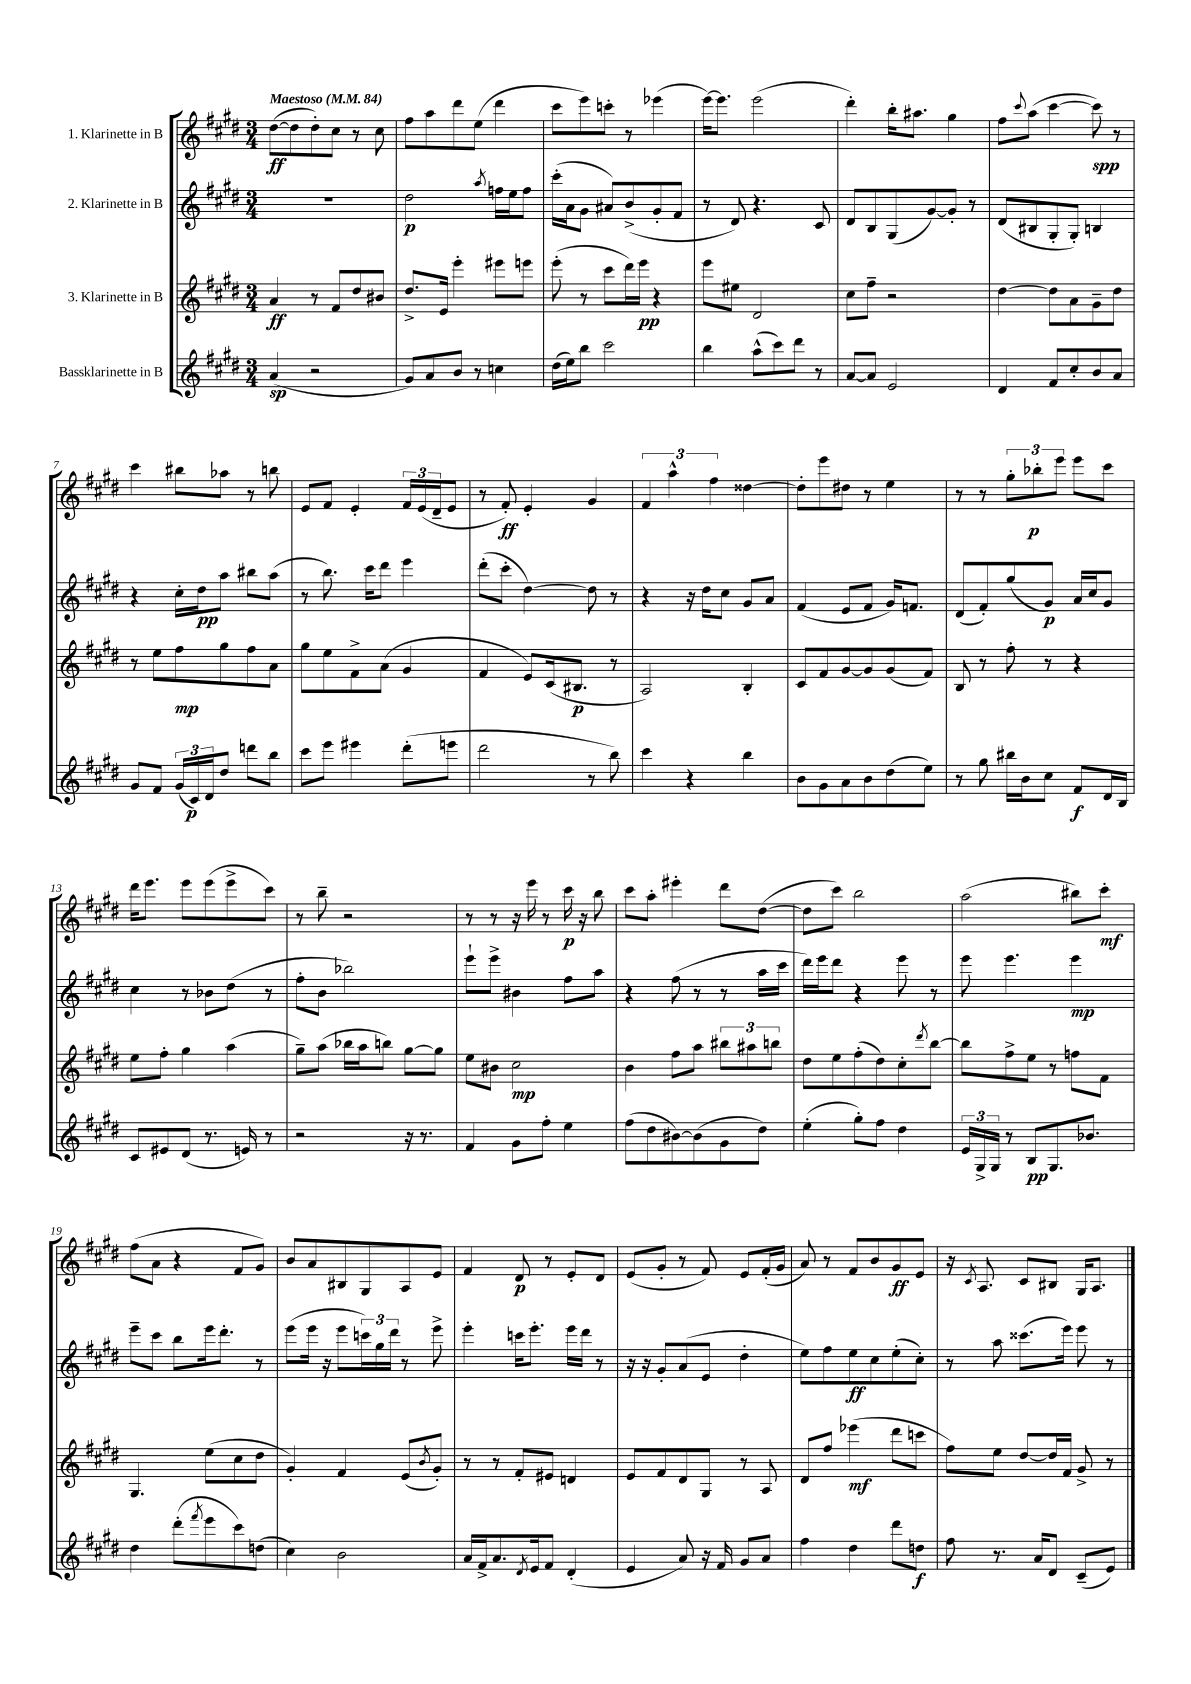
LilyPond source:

<<
\new StaffGroup <<
\new Staff = "s0" \with { instrumentName = "1. Klarinette in B" } {
    \clef treble \key e \major \numericTimeSignature \time 3/4 \tempo "Maestoso" 4 = 84
    dis''8~\ff( dis''8 dis''8-.) cis''8 r8 cis''8 |
    fis''8 a''8 dis'''8 e''8( dis'''4 |
    cis'''8 e'''8) c'''8-. r8 ees'''4( |
    e'''16~) e'''8. e'''2( |
    dis'''4-.) b''16-. ais''8. gis''4 |
    fis''8 \appoggiatura { cis'''8 } a''8( cis'''4~ cis'''8\spp) r8 |
    cis'''4 bis''8 aes''8 r8 b''8 |
    e'8 fis'8 e'4-. \tuplet 3/2 { fis'16 e'16( dis'16-- } e'8 |
    r8 fis'8-.\ff) e'4-. gis'4 |
    \tuplet 3/2 { fis'4 a''4-^ fis''4 } disis''4~ |
    disis''8-. e'''8 dis''8 r8 e''4 |
    r8 r8 \tuplet 3/2 { gis''8-. bes''8-.\p e'''8 } e'''8 cis'''8 |
    dis'''16 e'''8. e'''8 e'''8( e'''8-> cis'''8) |
    r8 b''8-- r2 |
    r8 r8 r16 e'''16 r8 cis'''16\p r16 b''8 |
    cis'''8 a''8-. eis'''4-. dis'''8 dis''8~( |
    dis''8 cis'''8) b''2 |
    a''2( bis''8) cis'''8-.\mf |
    fis''8( a'8 r4 fis'8 gis'8) |
    b'8 a'8 bis8 gis8 a8 e'8 |
    fis'4 dis'8\p r8 e'8-. dis'8 |
    e'8( gis'8-. r8 fis'8) e'8 fis'16-.( gis'16 |
    a'8) r8 fis'8 b'8 gis'8\ff e'8 |
    r16 \acciaccatura { cis'8 } a8. cis'8 bis8 gis16 a8. \bar "|." |
}
\new Staff = "s1" \with { instrumentName = "2. Klarinette in B" } {
    \clef treble \key e \major \numericTimeSignature \time 3/4
    R2. |
    dis''2\p \acciaccatura { a''8 } f''16 e''16 f''8 |
    cis'''16-.( a'16 gis'8 ais'8) b'8->( gis'8-. fis'8 |
    r8 dis'8) r4. cis'8 |
    dis'8 b8 gis8( gis'8~) gis'8-. r8 |
    dis'8( bis8 gis8-. gis8-.) b4 |
    r4 cis''16-. dis''16\pp a''8 bis''8 a''8( |
    r8 b''8.) cis'''16 dis'''8 e'''4 |
    dis'''8-.( cis'''8-. dis''4~) dis''8 r8 |
    r4 r16 dis''16 cis''8 gis'8 a'8 |
    fis'4( e'8 fis'8 gis'16) f'8. |
    dis'8( fis'8-.) gis''8( gis'8\p) a'16 cis''16 gis'8 |
    cis''4 r8 bes'8 dis''8( r8 |
    fis''8-. b'8 bes''2) |
    e'''8-! e'''8-> bis'4 fis''8 a''8 |
    r4 fis''8( r8 r8 a''16 cis'''16 |
    dis'''16) e'''16 dis'''8 r4 e'''8 r8 |
    e'''8 e'''4. e'''4\mp |
    e'''8-- cis'''8 b''8 e'''16 dis'''8.-. r8 |
    e'''8( e'''16 r16 e'''8 \tuplet 3/2 { c'''16) gis''16 dis'''16 } r8 e'''8-> |
    e'''4-. c'''16 e'''8.-. e'''16 dis'''16 r8 |
    r16 r16 gis'8-. a'8( e'8 dis''4-. |
    e''8) fis''8 e''8\ff cis''8 e''8-.( cis''8-.) |
    r8 a''8 cisis'''8.( e'''16) e'''8 r8 \bar "|." |
}
\new Staff = "s2" \with { instrumentName = "3. Klarinette in B" } {
    \clef treble \key e \major \numericTimeSignature \time 3/4
    a'4\ff r8 fis'8 dis''8 bis'8 |
    dis''8.-> e'16 e'''4-. eis'''8 e'''8 |
    e'''8-.( r8 cis'''8 dis'''16) e'''16\pp r4 |
    e'''8 eis''8 dis'2 |
    cis''8 fis''8-- r2 |
    dis''4~ dis''8 a'8 gis'8-- dis''8 |
    r8 e''8 fis''8\mp gis''8 fis''8 a'8 |
    gis''8 e''8 fis'8-> a'8( gis'4 |
    fis'4 e'8) cis'16( bis8.\p r8 |
    a2) b4-. |
    cis'8 fis'8 gis'8~ gis'8 gis'8( fis'8) |
    b8 r8 fis''8-. r8 r4 |
    e''8 fis''8-. gis''4 a''4( |
    gis''8--) a''8( bes''16 a''16 b''8) gis''8~ gis''8 |
    e''8 bis'8 cis''2\mp |
    b'4 fis''8 a''8 \tuplet 3/2 { bis''8 ais''8 b''8 } |
    dis''8 e''8 fis''8-.( dis''8) cis''8-. \acciaccatura { dis'''8 } b''8~ |
    b''8 fis''8-> e''8 r8 f''8 fis'8 |
    gis4. e''8( cis''8 dis''8 |
    gis'4-.) fis'4 e'8( \acciaccatura { b'8 } gis'8-.) |
    r8 r8 fis'8-. eis'8 d'4 |
    e'8 fis'8 dis'8 gis8 r8 a8 |
    dis'8 fis''8 ees'''4\mf( dis'''8 c'''8 |
    fis''8) e''8 dis''8~ dis''16 fis'16 gis'8-> r8 \bar "|." |
}
\new Staff = "s3" \with { instrumentName = "Bassklarinette in B" } {
    \clef treble \key e \major \numericTimeSignature \time 3/4
    a'4\sp( r2 |
    gis'8) a'8 b'8 r8 c''4 |
    dis''16( e''16) b''8 cis'''2 |
    b''4 a''8-^( cis'''8) dis'''8 r8 |
    a'8~ a'8 e'2 |
    dis'4 fis'8 cis''8-. b'8 a'8 |
    gis'8 fis'8 \tuplet 3/2 { gis'16( cis'16\p) dis'16 } dis''8 d'''8 b''8 |
    cis'''8 e'''8 eis'''4 dis'''8-.( e'''8 |
    dis'''2 r8 b''8) |
    cis'''4 r4 b''4 |
    b'8 gis'8 a'8 b'8 dis''8( e''8) |
    r8 gis''8 bis''16 b'16 cis''8 fis'8\f dis'16 b16 |
    cis'8 eis'8 dis'8( r8. e'16) r8 |
    r2 r16 r8. |
    fis'4 gis'8 fis''8-. e''4 |
    fis''8( dis''8 bis'8~) bis'8( gis'8 dis''8) |
    e''4-.( gis''8-.) fis''8 dis''4 |
    \tuplet 3/2 { e'16 gis16-> gis16 } r8 b8\pp gis8. bes'8. |
    dis''4 dis'''8-.( \acciaccatura { fis'''8 } e'''8 cis'''8) d''8( |
    cis''4) b'2 |
    a'16 fis'16-> a'8. \acciaccatura { dis'8 } e'16 fis'8 dis'4-.( |
    e'4 a'8) r16 fis'16 gis'8 a'8 |
    fis''4 dis''4 dis'''8 d''8\f |
    fis''8 r8. a'16 dis'8 cis'8--( e'8) \bar "|." |
}
>>
>>
